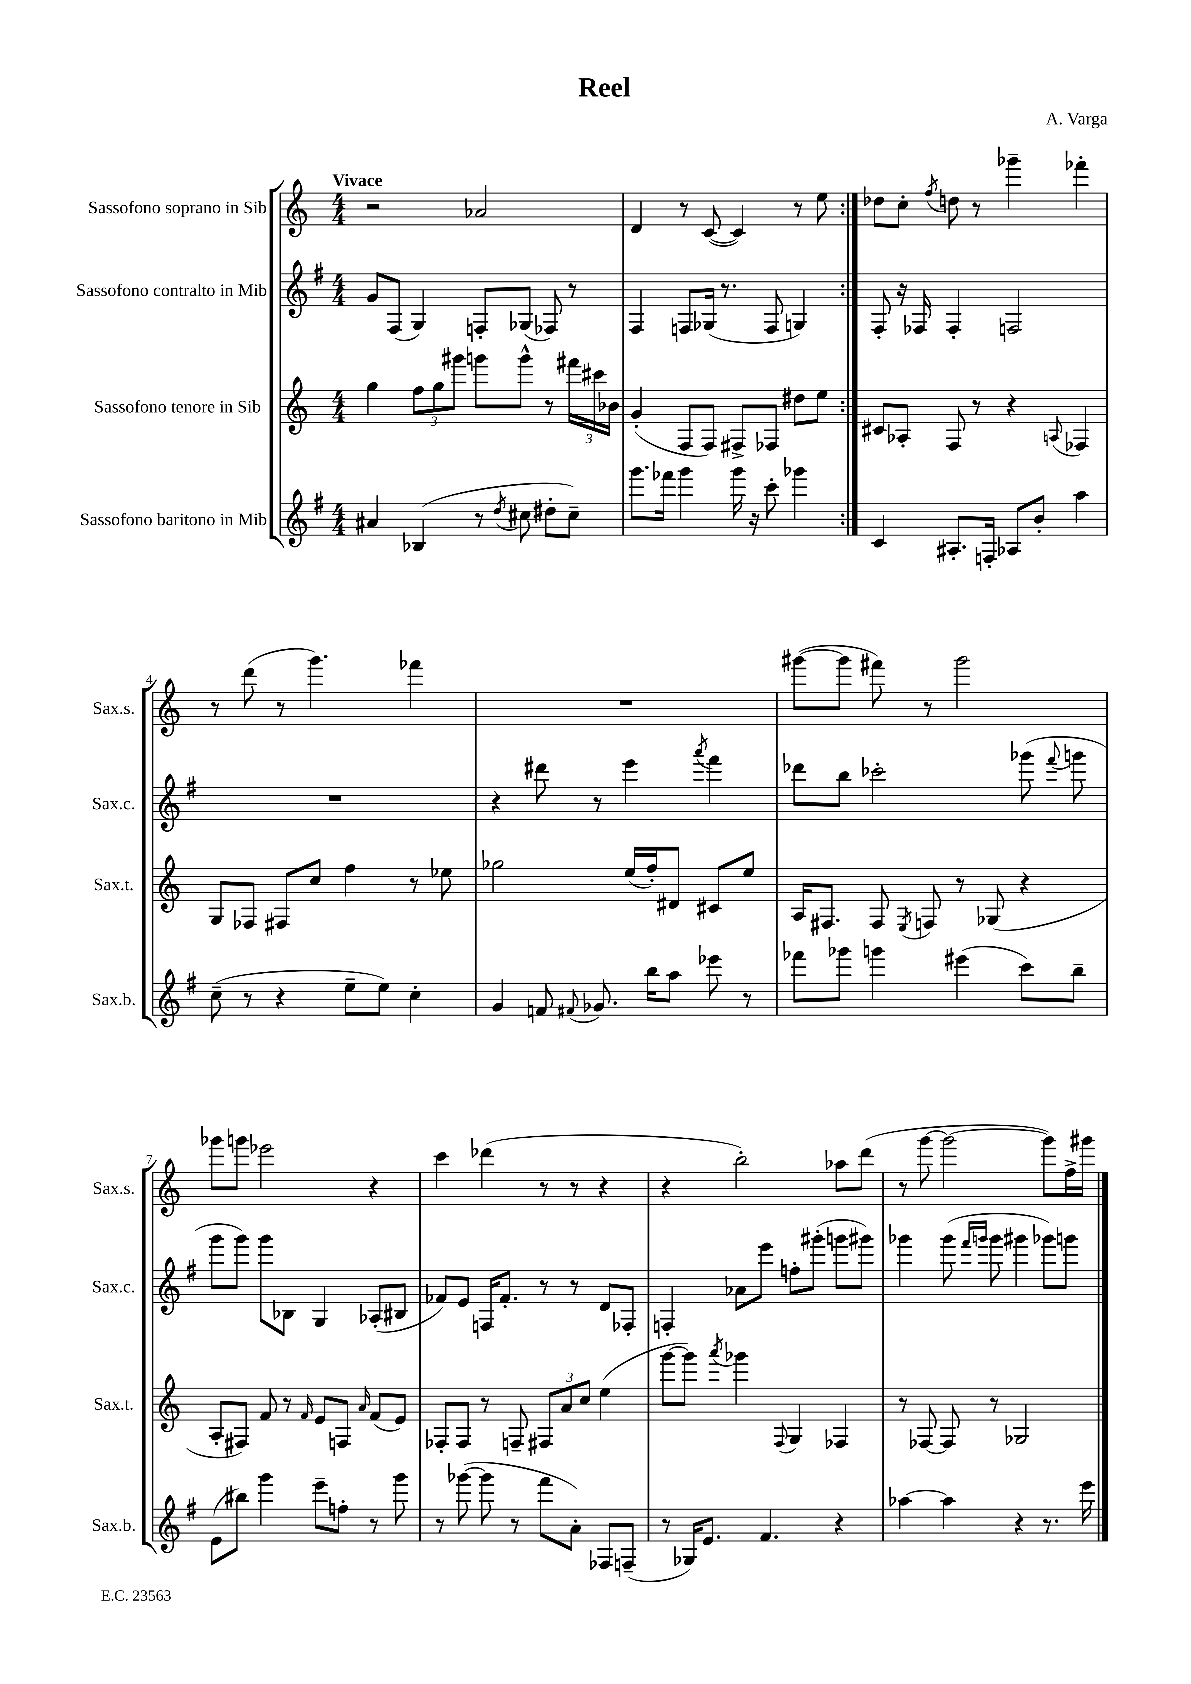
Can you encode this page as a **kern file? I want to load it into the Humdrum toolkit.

**kern	**kern	**kern	**kern
*staff4	*staff3	*staff2	*staff1
*clefG2	*clefG2	*clefG2	*clefG2
*k[f#]	*k[]	*k[f#]	*k[]
*M4/4	*M4/4	*M4/4	*M4/4
4a#/	4gg\	8g/L	2r
.	.	(8F#/J	.
(4B-/	12ff\L	4G/)	.
.	12gg\	.	.
.	12ggg#\J	.	.
8r	8ggg\L	8F'/L	2a-/
8qdd/	.	.	.
8cc#\	8ggg^^\J	(8G-/J	.
8dd#'\L	8r	8F-/)	.
8cc#~\J)	24fff#\LL	8r	.
.	24ccc#\	.	.
.	24b-\JJ	.	.
=	=	=	=
8.ggg\L	(4g'/	4F#/	4d/
16fff-\Jk	.	.	.
4ggg\	8F/L	8F/L	8r
.	8F/J)	(16G-/Jk	([8c/
.	.	8.r	.
16ggg\	8F#^/L	.	4c/])
16r	.	.	.
8ccc'\	8F-/J	8F/	.
4ggg-\	8dd#\L	4G/)	8r
.	8ee\J	.	8ee\
=:|!	=:|!	=:|!	=:|!
4c/	8c#/L	8F#'/	8dd-\L
.	8A-'/J	16r	8cc'\J
.	.	16F-/	.
.	.	.	8qff/
8.A#'/L	8F/	4F-'/	8dd\
.	8r	.	8r
16F'/Jk	.	.	.
8A-/L	4r	2F/	4ggg-~\
8b'/J	.	.	.
.	8qqA/	.	.
4aa\	4F-/	.	4fff-'\
=	=	=	=
(8cc~\	8G/L	1r	8r
8r	8F-/J	.	(8ddd\
4r	8F#/L	.	8r
.	8cc/J	.	4.ggg\)
8ee~\L	4ff\	.	.
8ee\J)	.	.	.
4cc'\	8r	.	4fff-\
.	8ee-\	.	.
=	=	=	=
4g/	2gg-\	4r	1r
8f/	.	8ddd#\	.
8qqf#/	.	.	.
8.g-/	.	8r	.
.	(16ee/LL	4eee\	.
16bb\LK	16ff'/J)	.	.
8aa\J	8d#/J	.	.
.	.	8qaaa/	.
8eee-\	8c#/L	4fff#\	.
8r	8ee/J	.	.
=	=	=	=
8fff-\L	16A/LK	8ddd-\L	([8ggg#\L
.	8.F#/J	.	.
8ggg-\J	.	8bb\J	8ggg#\]J
4ggg\	8F#/	2ccc-'\	8fff#\)
.	8qE/	.	.
.	8F/	.	8r
(4eee#\	8r	.	2ggg#\
.	(8G-/	.	.
8ccc\L)	4r	(8ggg-\	.
.	.	8qqfff#/	.
8bb~\J	.	8ggg\	.
=	=	=	=
(8e\L	8A'/L	8ggg\L	8ggg-\L
8bb#\J)	8F#/J)	8ggg\J)	8ggg\J
4ggg\	8f/	8ggg\L	2eee-\
.	8r	8B-\J	.
.	16qqf/	.	.
8eee~\L	8e/L	4G/	.
8ff'\J	8F/J	.	.
.	16qqa/	.	.
8r	(8f/L	(8A-'/L	4r
8ggg\	8e/J)	8B#/J	.
=	=	=	=
8r	8F-'/L	8f-/L)	4ccc\
([8ggg-\	8F-/J	8e/J	.
8ggg-\]	8r	16F/LK	(4ddd-\
.	.	8.f-'/J	.
8r	8F~/	.	.
8fff#\L	12F#/L	8r	8r
.	12a/	.	.
8a'\J)	.	8r	8r
.	12cc/J	.	.
8F-/L	(4ee\	8d/L	4r
(8F~/J	.	8F-'/J	.
=	=	=	=
8r	[8ggg\L	4F'/	4r
16G-/LK)	8ggg\]J)	.	.
8.e/J	.	.	.
.	8qaaa/	.	.
.	4ggg-\	8a-\L	2bb'\)
4.f#/	.	8eee\J	.
.	8qqF/	.	.
.	4G/	8ff'\L	.
.	.	(8ggg#'\J	.
4r	4F-/	8ggg\L	8aa-\L
.	.	8ggg#\J)	(8ddd\J
=	=	=	=
[4aa-\	8r	4ggg-\	8r
.	[8F-/	.	[8ggg\
4aa-\]	8F-/]	(8ggg-\	2ggg\_
.	.	16qqfff#/LL	.
.	.	16qqggg/JJ	.
.	8r	8ggg\	.
4r	2G-/	4ggg#\	.
8.r	.	8ggg-\L)	8ggg\]L)
.	.	8ggg\J	16ff^\L
16eee\	.	.	16ggg#\JJ
==	==	==	==
*-	*-	*-	*-
